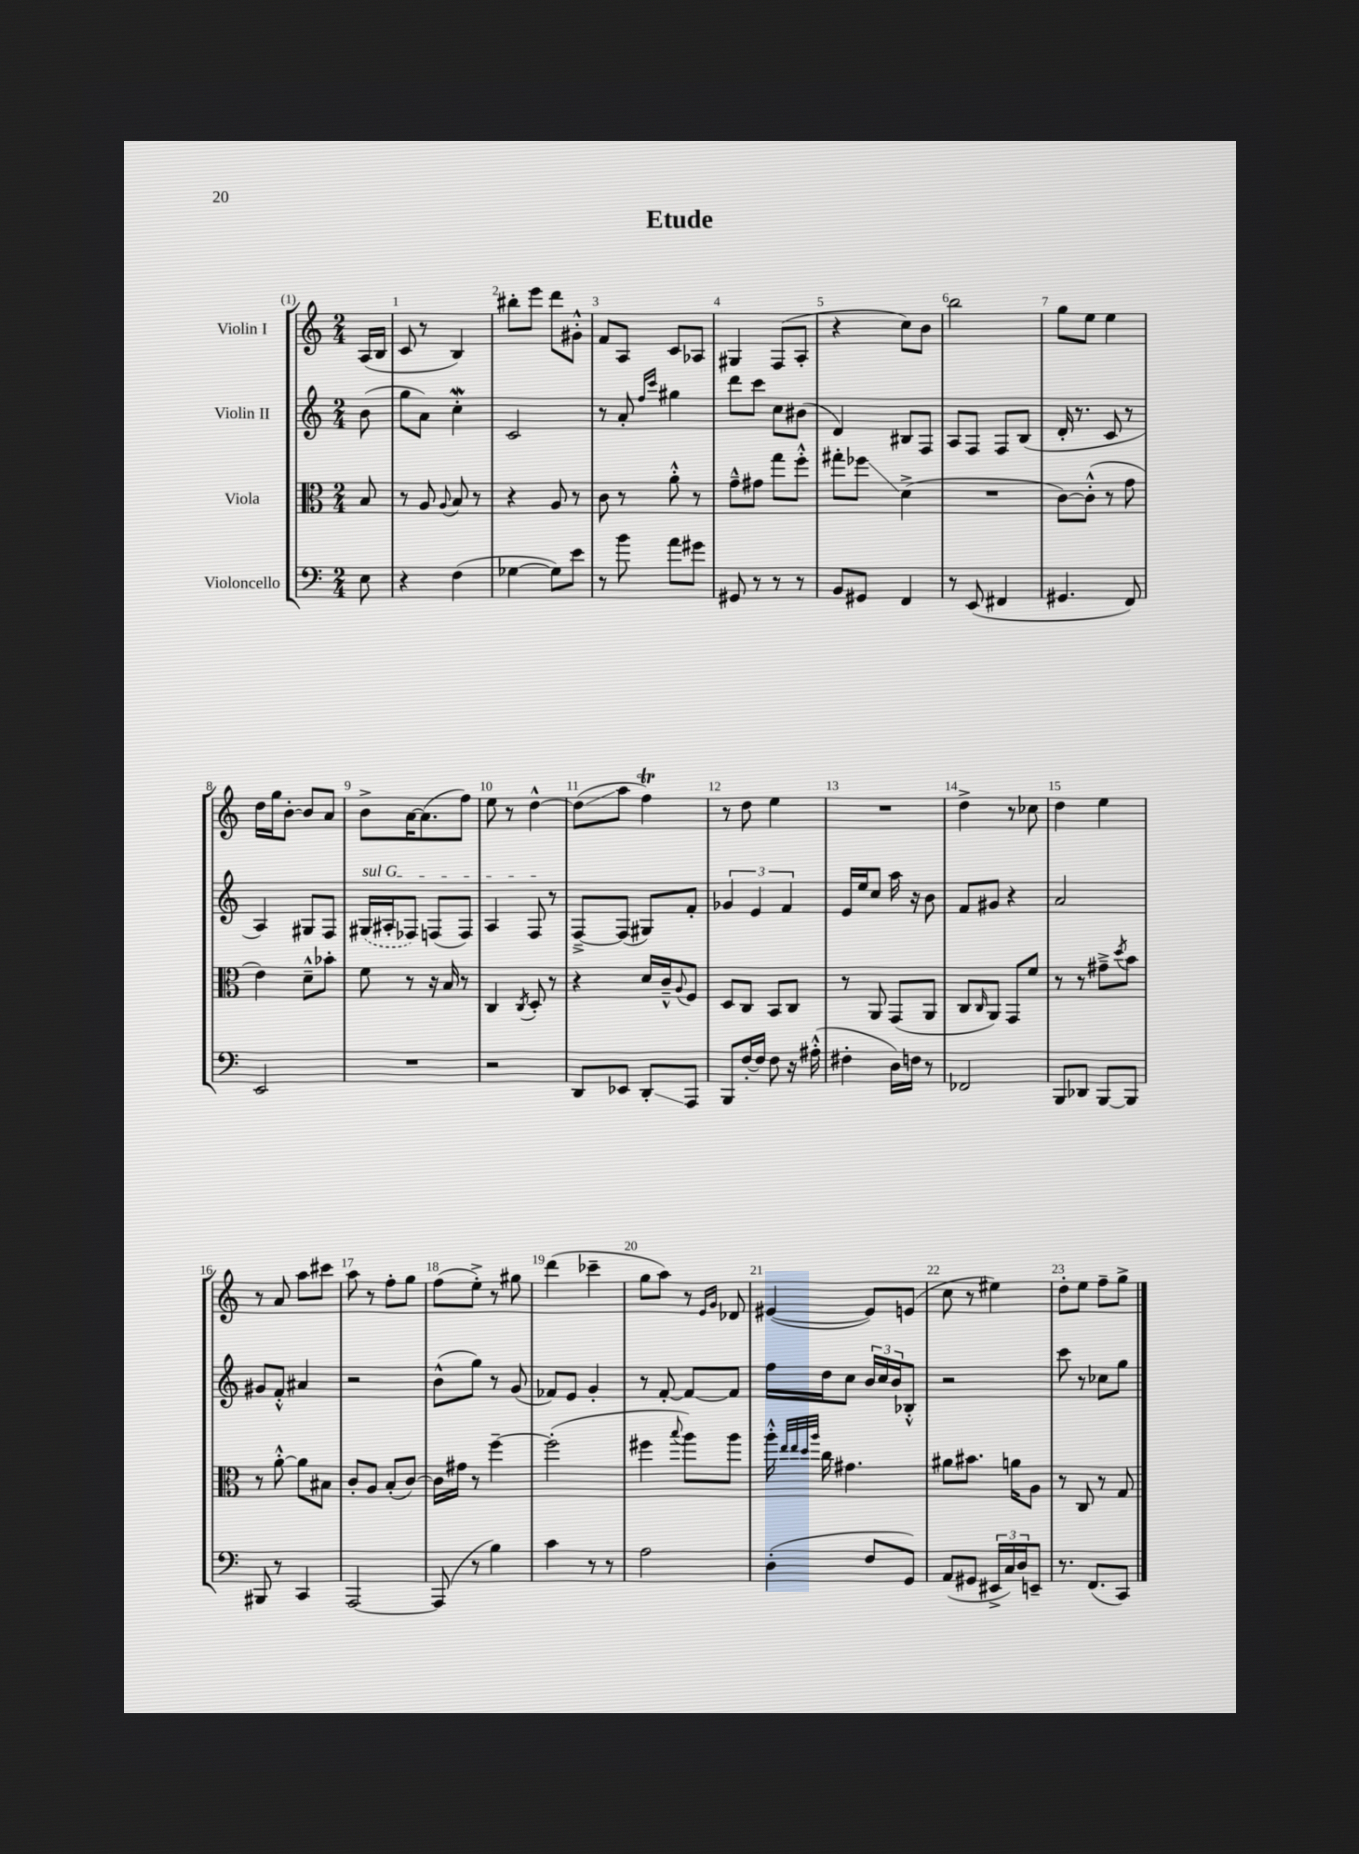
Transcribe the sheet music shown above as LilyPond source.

\header { title = "Etude" }
<<
\new StaffGroup <<
\new Staff = "s0" \with { instrumentName = "Violin I" } {
    \clef treble \key c \major \numericTimeSignature \time 2/4 \partial 8
    a16( b16 |
    c'8 r8 b4) |
    bis''8-. e'''8 d'''8 gis'8-.-^ |
    f'8 a8 c'8 aes8 |
    gis4 f8( a8-. |
    r4 c''8) b'8 |
    b''2 |
    g''8 e''8 e''4 |
    d''16 g''16 b'8~-. b'8 a'8 |
    b'8-> a'16~ a'8.( f''8) |
    e''8 r8 d''4~-^ |
    d''8\glissando( a''8 f''4\trill) |
    r8 d''8 e''4 |
    R2 |
    d''4-> r8 ces''8 |
    d''4 e''4 |
    r8 a'8 a''8 cis'''8 |
    a''8 r8 f''8-. g''8 |
    f''8( e''8-.->) r8 gis''8 |
    d'''4( ces'''4-- |
    g''8 a''8) r8 \grace { e'16 g'16 } des'8 |
    eis'4~( eis'8) e'8( |
    c''8 r8 eis''4) |
    d''8-. e''8 f''8-- g''8-> \bar "|." |
}
\new Staff = "s1" \with { instrumentName = "Violin II" } {
    \clef treble \key c \major \numericTimeSignature \time 2/4 \partial 8
    b'8( |
    g''8 a'8) c''4-.\mordent |
    c'2 |
    r8 a'8-. \grace { f''16 c'''16 } gis''4 |
    d'''8 c'''8 c''8 bis'8( |
    d'4) bis8 f8 |
    a8 f8 f8 b8( |
    d'16-. r8. c'8 r8 |
    a4) gis8 f8 |
    \once \override TextSpanner.bound-details.left.text = \markup { \italic "sul G" } \once \slurDashed gis16\startTextSpan( ais16-. fes8) f8( f8) |
    a4 f8\stopTextSpan r8 |
    f8~---> f8( gis8) f'8-. |
    \tuplet 3/2 { ges'4 e'4 f'4 } |
    e'16 e''16 c''8 a''16 r16 b'8 |
    f'8 gis'8 r4 |
    a'2 |
    gis'8 f'8-.-^ ais'4 |
    r2 |
    b'8-^( g''8) r8 g'8( |
    fes'8) e'8 g'4-. |
    r8 f'8~-. f'8~ f'8 |
    f''16 d''16 c''8 \tuplet 3/2 { b'16 c''16 b'16 } bes8-.-^ |
    r2 |
    c'''8 r8 ces''8 g''8 \bar "|." |
}
\new Staff = "s2" \with { instrumentName = "Viola" } {
    \clef alto \key c \major \numericTimeSignature \time 2/4 \partial 8
    b8 |
    r8 a8 \appoggiatura { a8 } b8 r8 |
    r4 a8 r8 |
    c'8 r8 a'8-.-^ r8 |
    g'8---^ gis'8 g''8 f''8-.-^ |
    gis''8-. fes''8\glissando d'4->( |
    R2 |
    c'8~) c'8-.-^( r8 g'8 |
    e'4) d'8---^ bes'8-. |
    f'8 r8 r16 b16 r8 |
    c4 \acciaccatura { c8 } d8-. r8 |
    r4 d'16 c'16---^ \appoggiatura { a8 } f8 |
    d8 c8 b,8 c8 |
    r8 a,8 g,8( a,8 |
    c8 \grace { c16 } a,8) g,8 f'8 |
    r8 r8 gis'8---> \acciaccatura { d''8 } b'8 |
    r8 a'8~-.-^ a'8 bis8 |
    c'8-. a8 b8-.( c'8~) |
    c'16 gis'16 r8 f''4~-- |
    f''2-.( |
    fis''4 \appoggiatura { b''8 } a''8) a''8 |
    a''16-.-^ \grace { e''32 e''32 d''32 a''32 } c''16 gis'4. |
    ais'8 bis'8. a'16 a8 |
    r8 c8 r8 g8 \bar "|." |
}
\new Staff = "s3" \with { instrumentName = "Violoncello" } {
    \clef bass \key c \major \numericTimeSignature \time 2/4 \partial 8
    e8 |
    r4 f4( |
    ges4~ ges8) e'8 |
    r8 b'8 a'8 gis'8 |
    gis,8 r8 r8 r8 |
    b,8 gis,8 f,4 |
    r8 e,8( fis,4 |
    gis,4. f,8) |
    e,2 |
    R2 |
    r2 |
    d,8 ees,8 d,8-.\glissando a,,8 |
    b,,8 f16~-. f16 f8 r16 ais16-.-^( |
    fis4-. d16) f16 r8 |
    fes,2 |
    b,,8 des,8 b,,8~ b,,8 |
    bis,,8 r8 c,4 |
    a,,2~ |
    a,,8( r8 b4) |
    c'4 r8 r8 |
    a2 |
    d4-.( f8 g,8) |
    a,8( gis,8 \tuplet 3/2 { eis,16-> c16) d16 } e,8-- |
    r8. f,8.( c,8) \bar "|." |
}
>>
>>
\layout { \context { \Score \override BarNumber.break-visibility = ##(#f #t #t) barNumberVisibility = #all-bar-numbers-visible } }
